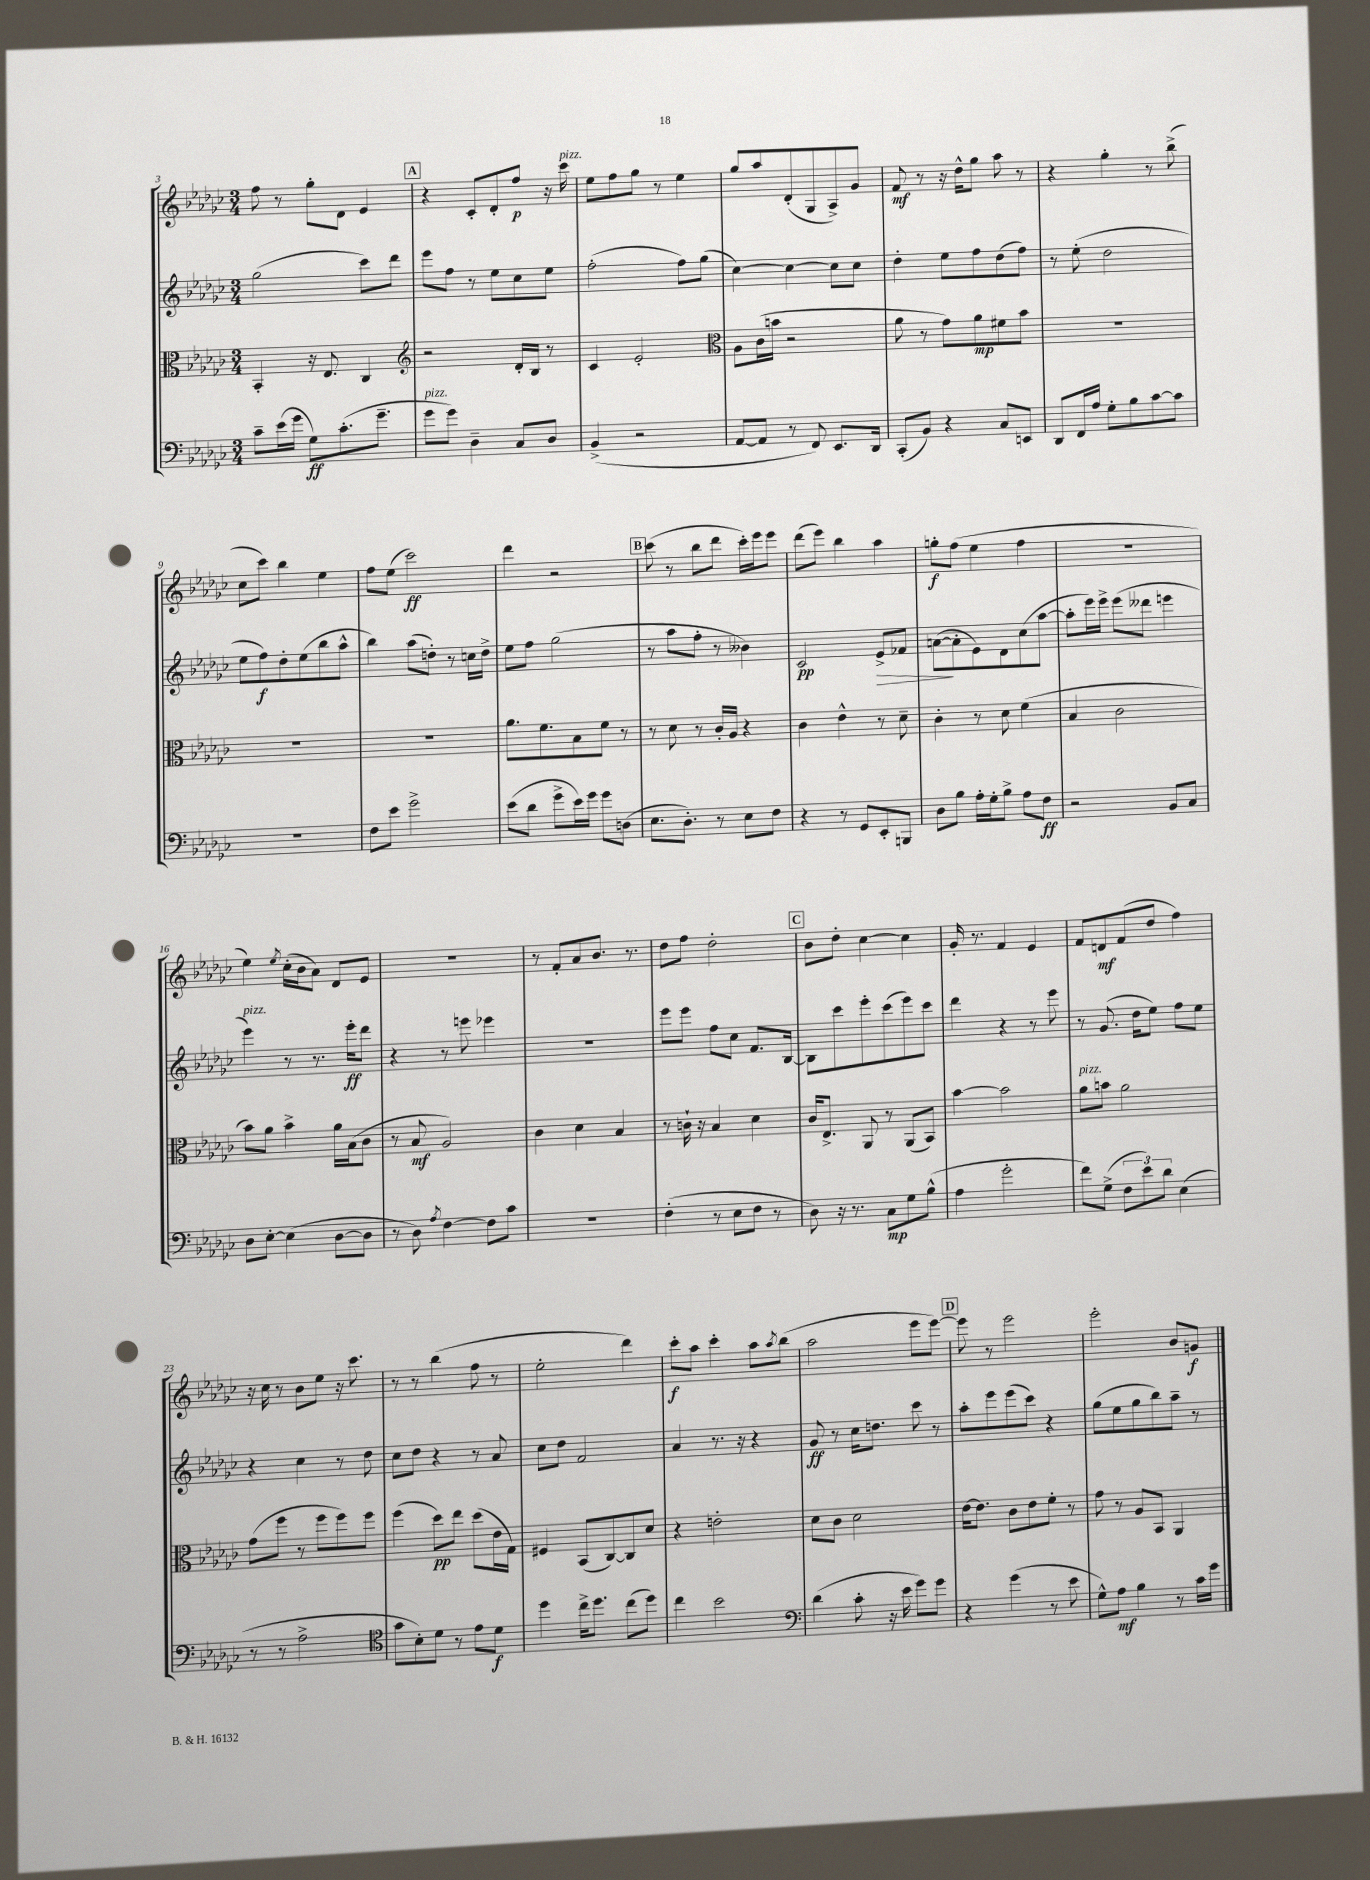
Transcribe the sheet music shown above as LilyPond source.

<<
\new StaffGroup <<
\new Staff = "s0" {
    \clef treble \key ges \major \numericTimeSignature \time 3/4
    f''8 r8 ges''8-. des'8 ees'4 |
    \mark \markup { \box "A" } r4 ces'8-. des'8-. f''8\p r16 ces'''16^\markup { \italic "pizz." } |
    ees''8 f''8 ges''8 r8 ees''4 |
    ges''8 aes''8 des'8-.( ges8 aes8->) ges'8 |
    f'8\mf r8 r16 des''16-^ ges''8 aes''8 r8 |
    r4 ges''4-. r8 bes''8->( |
    ces''8 ces'''8) bes''4 ees''4 |
    f''8 ees''8( ces'''2\ff) |
    des'''4 r2 |
    \mark \markup { \box "B" } ces'''8( r8 bes''8 des'''8 ces'''16-.) ees'''16 ees'''8 |
    des'''8( ees'''8) bes''4 aes''4 |
    g''8-.\f f''8( ees''4 f''4 |
    R2. |
    ees''4) \acciaccatura { ees''8 } ces''16-.( bes'16 aes'8) des'8 ees'8 |
    R2. |
    r8 f'8-. aes'8 bes'8. r8. |
    des''8 f''8 des''2-. |
    \mark \markup { \box "C" } bes'8 des''8-. ces''4~ ces''4 |
    ges'16-. r8. f'4 ees'4 |
    f'8 d'8\mf f'8( des''8 f''4) |
    r16 ces''16 r8 bes'8 ees''8 r16 ces'''8. |
    r8 r8 bes''4( f''8 r8 |
    ees''2-. des'''4) |
    ces'''8-.\f aes''8 ces'''4-. aes''8 \acciaccatura { aes''8 } bes''8( |
    aes''2 ees'''8 ees'''8~) |
    \mark \markup { \box "D" } ees'''8 r8 ees'''2 |
    ees'''2-. bes'8 g'8\f \bar "|." |
}
\new Staff = "s1" {
    \clef treble \key ges \major \numericTimeSignature \time 3/4
    ges''2( ces'''8) des'''8 |
    \mark \markup { \box "A" } ees'''8 f''8 r8 ees''8 ces''8 ees''8 |
    f''2-.( f''8) ges''8( |
    ces''4~) ces''4~ ces''8 ces''8 |
    des''4-. ees''8 f''8 des''8( f''8) |
    r8 ees''8-.( des''2 |
    ees''8 f''8\f) des''8-. ees''8( bes''8 aes''8-^ |
    bes''4) aes''8( d''8-.) r8 c''16 d''16-> |
    ees''8 f''8 ges''2( |
    \mark \markup { \box "B" } r8 aes''8 f''8-. r8 beses'4) |
    ces'2\pp ees'8->\> fes'8 |
    a'8~\!( a'8-. ees'8) des'8 ces''8( aes''8~ |
    aes''8-. ees'''16) ees'''16-> ees'''8( deses'''8 e'''4 |
    ees'''4^\markup { \italic "pizz." }) r8 r8. ees'''16-.\ff des'''8 |
    r4 r8 e'''8 ees'''4 |
    R2. |
    ees'''8 ees'''8 f''8 ces''8 f'8. bes16~ |
    \mark \markup { \box "C" } bes8 ces'''8 ees'''8-. ces'''8( ees'''8) ces'''8 |
    des'''4 r4 r8 ees'''8 |
    r8 ges'8.( des''16 ees''8) f''8 ees''8 |
    r4 ces''4 r8 des''8 |
    ces''8 des''8 r4 r8 aes'8 |
    ces''8 des''8 f'2 |
    aes'4 r8. r16 r4 |
    ges'8\ff r8 ces''16 d''8. ces'''8 r8 |
    \mark \markup { \box "D" } aes''8-. ees'''8 ees'''8( ces'''8) r4 |
    ges''8( ees''8 ges''8 bes''8) aes''8-- r8 \bar "|." |
}
\new Staff = "s2" {
    \clef alto \key ges \major \numericTimeSignature \time 3/4
    bes,4-. r16 ees8. ces4 |
    \mark \markup { \box "A" } \clef treble r2 des'16-. bes16 r8 |
    ces'4 ees'2-. |
    \clef alto aes8 ces'16( b'16 r2 |
    aes'8 r8 ges'8) aes'8\mp fis'8 bes'8 |
    R2. |
    R2. |
    R2. |
    aes'8. f'8. bes8 f'8 r8 |
    \mark \markup { \box "B" } r8 des'8 r8 ces'16-. aes16 r4 |
    ces'4 ees'4-^ r8 des'8-- |
    ces'4-. r8 des'8 f'4( |
    bes4 ces'2 |
    bes'8) aes'8 bes'4-> aes'16 bes16( ces'8 |
    r8 bes8\mf aes2) |
    ces'4 des'4 bes4 |
    r8 c'16-! r16 bes4 des'4 |
    \mark \markup { \box "C" } ces'16 ees8.-> aes,8 r8 aes,8( bes,8) |
    bes'4~ bes'2 |
    aes'8^\markup { \italic "pizz." } b'8 aes'2 |
    ges'8( f''8 r8 f''8 f''8) f''8 |
    f''4( des''8\pp) ees''8 des''8( ees'16 ges16) |
    fis4 bes,8( ces8~) ces8 des'8 |
    r4 e'2-. |
    des'8 ces'8 des'2 |
    \mark \markup { \box "D" } ees'16~ ees'8. ces'8 ees'8 f'8-. r8 |
    ges'8 r8 aes8 bes,8 aes,4 \bar "|." |
}
\new Staff = "s3" {
    \clef bass \key ges \major \numericTimeSignature \time 3/4
    ces'8-- ees'16( ges'16 ges8\ff) ces'8.-.( ges'8.-- |
    \mark \markup { \box "A" } ges'8^\markup { \italic "pizz." } ges'8) des4-- ces8 des8 |
    bes,4->( r2 |
    aes,8~ aes,8 r8 f,8) ees,8. des,16 |
    ces,8-.( bes,8) r4 ces8 e,8 |
    des,8 f,16 aes16 ges8-. bes8 ces'8~ ces'8 |
    R2. |
    f8 ees'8 ges'2-> |
    ees'8( des'8 ges'8-> ees'16) ges'16 ges'8 d8( |
    \mark \markup { \box "B" } ees8. des8.-.) r8 ees8 f8 |
    r4 r8 ges,8 ees,8-. b,,8 |
    des8 bes8 aes16-. ges16-. bes8-> aes8 f8\ff |
    r2 bes,8 ces8 |
    des8 ees8~-. ees4( des8~ des8 |
    r8 des8) \acciaccatura { aes8 } f4~ f8 ces'8 |
    R2. |
    f4-.( r8 ees8 f8 r8 |
    \mark \markup { \box "C" } des8) r16 r8. ces8\mp ges8 bes8-^( |
    aes4 ges'2-. |
    f'8) ges8->( \tuplet 3/2 { f8 ees'8) des'8 } ees4( |
    r8 r8 aes2-> |
    \clef tenor ges'8 bes8-.) des'8 r8 ees'8 des'8\f |
    des''4 ces''16-> des''8. ces''8( des''8) |
    ces''4 bes'2 |
    \clef bass des'4( ces'8-. r16 ees'16 ges'8) ges'8 |
    \mark \markup { \box "D" } r4 ges'4( r8 ees'8 |
    ges8-^) aes8\mf bes4 r8 ces'16 ges'16 \bar "|." |
}
>>
>>
\layout { \context { \Score currentBarNumber = #3 } }
